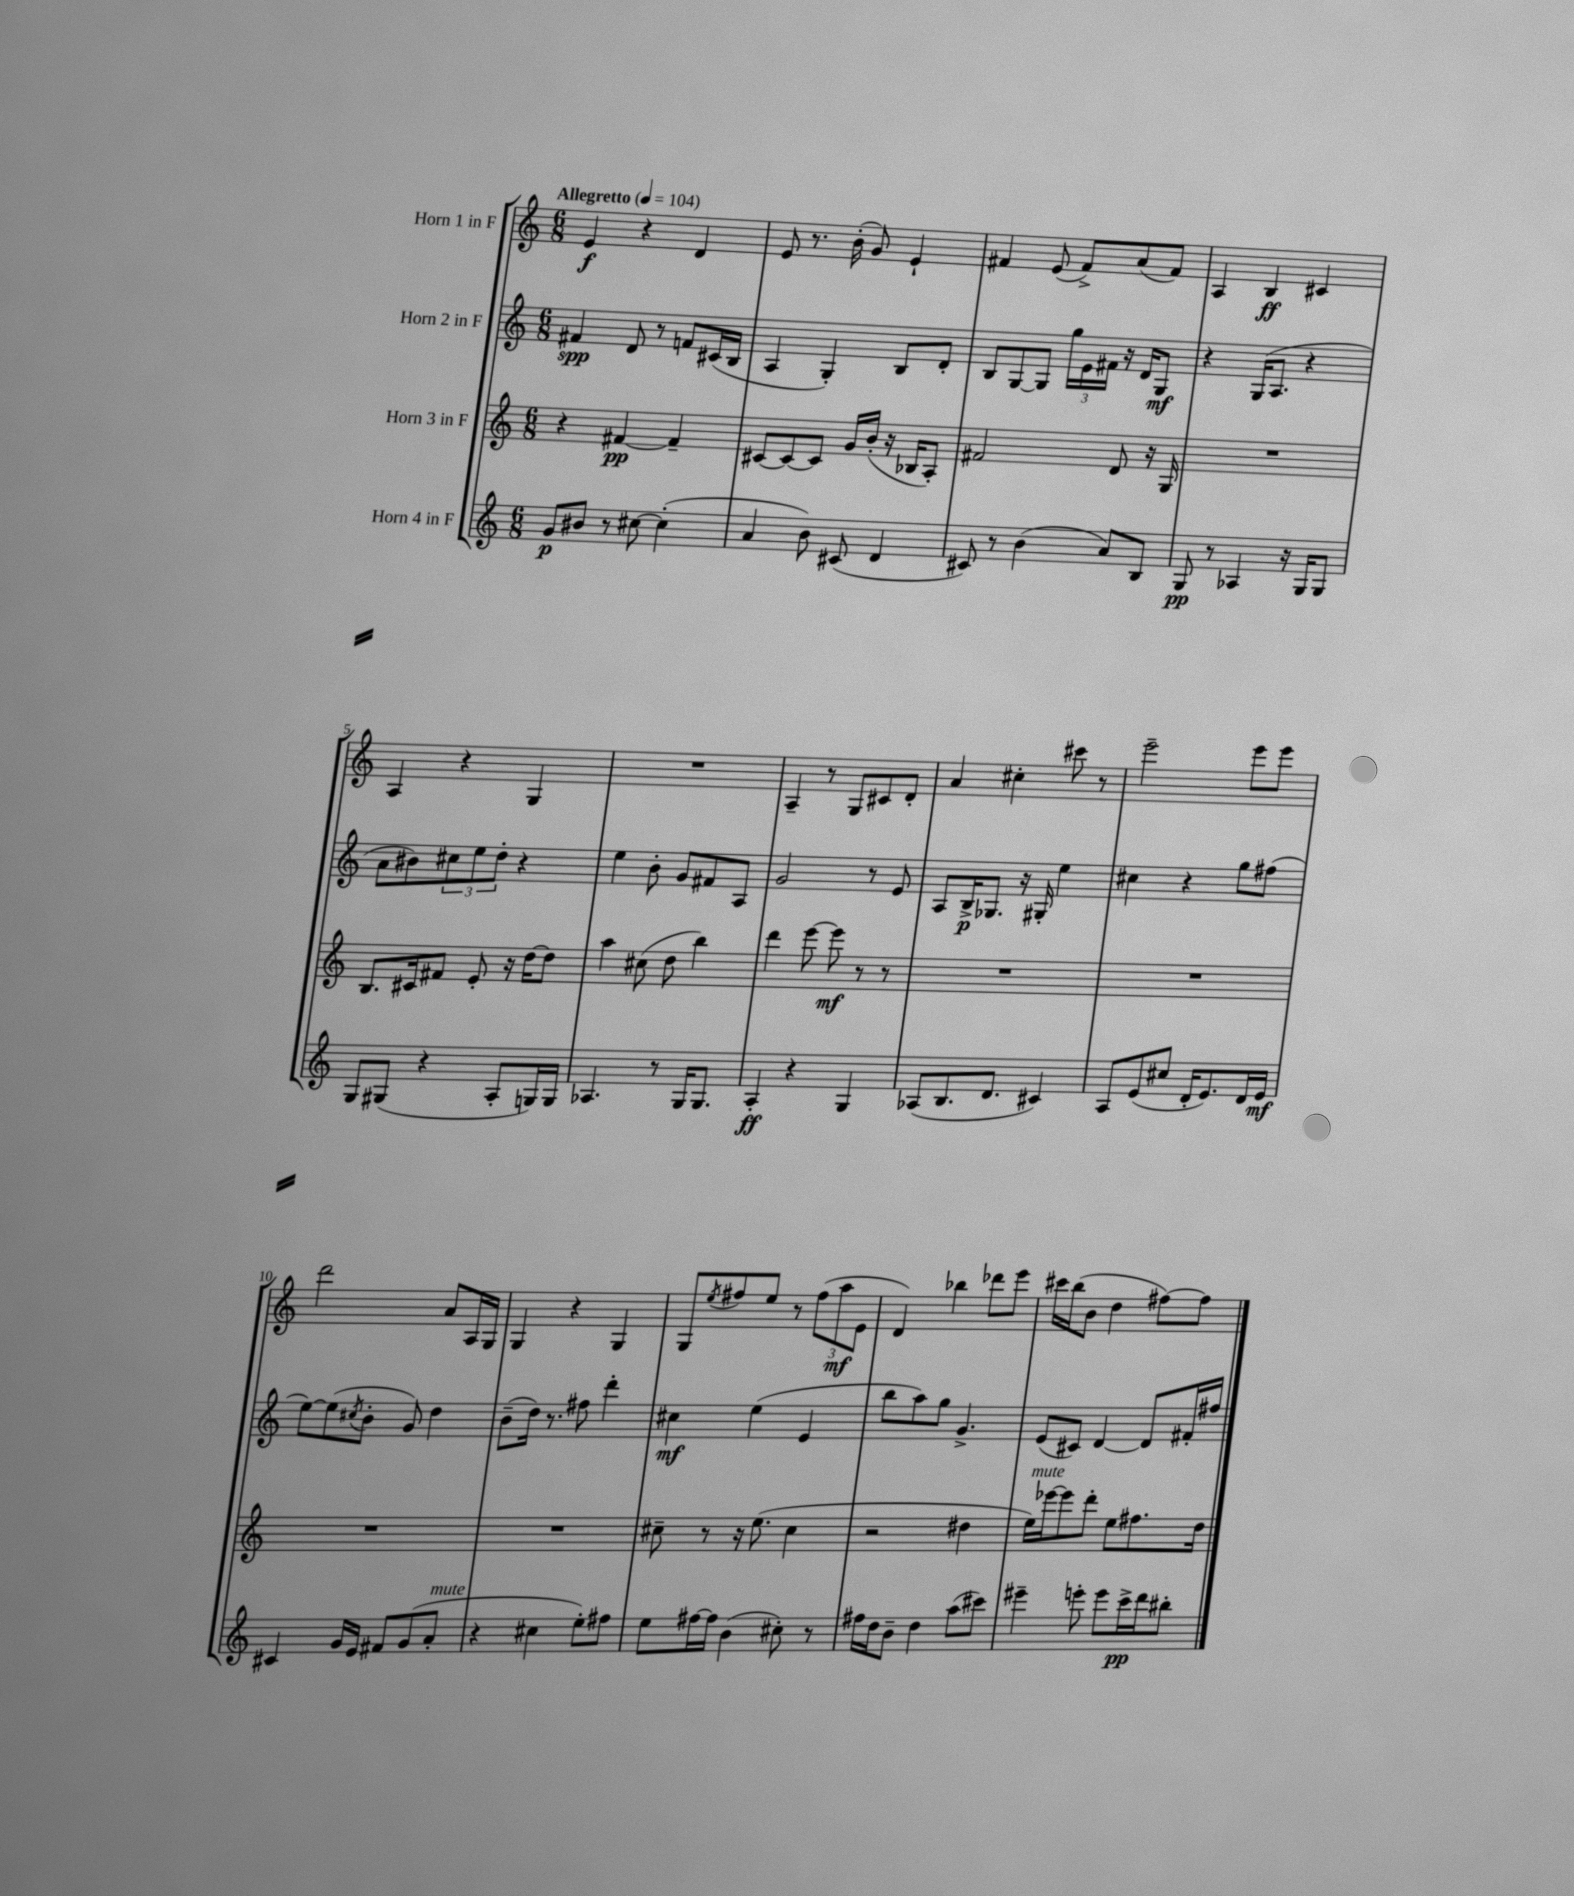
<<
\new StaffGroup <<
\new Staff = "s0" \with { instrumentName = "Horn 1 in F" } {
    \clef treble \key c \major \numericTimeSignature \time 6/8 \tempo "Allegretto" 4 = 104
    e'4\f r4 d'4 |
    e'8 r8. b'16-.( g'8) e'4-! |
    fis'4 e'8( fis'8->) a'8( fis'8) |
    a4 b4\ff cis'4 |
    a4 r4 g4 |
    R2. |
    a4-- r8 g8 cis'8 d'8-. |
    a'4 cis''4-. cis'''8 r8 |
    e'''2-- e'''8 e'''8 |
    d'''2 a'8 a16 g16 |
    g4 r4 g4 |
    g8 \acciaccatura { e''8 } fis''8 e''8 r8 \tuplet 3/2 { fis''8( a''8\mf e'8 } |
    d'4) bes''4 des'''8 e'''8 |
    cis'''16 b''16( b'8 d''4 fis''8~) fis''8 \bar "|." |
}
\new Staff = "s1" \with { instrumentName = "Horn 2 in F" } {
    \clef treble \key c \major \numericTimeSignature \time 6/8
    fis'4\spp d'8 r8 f'8 cis'16( b16 |
    a4 g4-.) b8 d'8-. |
    b8 g8~ g8 \tuplet 3/2 { g''16 e'16 fis'16 } r16 d'16 g8\mf |
    r4 g16( a8. r4 |
    a'8 bis'8) \tuplet 3/2 { cis''8 e''8 d''8-. } r4 |
    e''4 b'8-. g'8 fis'8 a8 |
    g'2 r8 e'8 |
    a8 b16->\p ges8. r16 gis16-. e''4 |
    cis''4 r4 g''8 fis''8( |
    e''8~) e''8( \acciaccatura { cis''8 } b'8-. g'8) d''4 |
    b'8--( d''16) r8. fis''8 d'''4-. |
    cis''4\mf e''4( e'4 |
    b''8 a''8) g''8 g'4.-> |
    e'8( cis'8) d'4~ d'8 fis'16-. fis''16 \bar "|." |
}
\new Staff = "s2" \with { instrumentName = "Horn 3 in F" } {
    \clef treble \key c \major \numericTimeSignature \time 6/8
    r4 fis'4~\pp fis'4-- |
    cis'8~ cis'8~ cis'8 g'16 b'16-.( r16 bes16 a8-.) |
    fis'2 d'8 r16 g16 |
    R2. |
    b8. cis'16 fis'8 e'8-. r16 d''16~ d''8 |
    a''4 cis''8( d''8 b''4) |
    d'''4 e'''8~ e'''8\mf r8 r8 |
    R2. |
    R2. |
    R2. |
    R2. |
    cis''8-- r8 r16 e''8.( cis''4 |
    r2 dis''4 |
    e''16^\markup { \italic "mute" }) ees'''16~ ees'''8 d'''8-. e''8 fis''8. d''16 \bar "|." |
}
\new Staff = "s3" \with { instrumentName = "Horn 4 in F" } {
    \clef treble \key c \major \numericTimeSignature \time 6/8
    g'8\p bis'8 r8 cis''8~ cis''4-.( |
    a'4 b'8) cis'8( d'4 |
    cis'8) r8 b'4( a'8) b8 |
    g8\pp r8 aes4 r16 g16 g8 |
    g8 gis8( r4 a8-. g16) g16 |
    aes4. r8 g16 g8. |
    a4-.\ff r4 g4 |
    aes8( b8. d'8. cis'4) |
    a8 e'8( cis''8 d'16-. e'8.) d'16 e'16\mf |
    cis'4 g'16 e'16 fis'8 g'8( a'8-.^\markup { \italic "mute" } |
    r4 cis''4 e''8-.) fis''8 |
    e''8 fis''16~ fis''16 b'4( cis''8-.) r8 |
    fis''16 d''16 b'8-- d''4 a''8( cis'''8) |
    eis'''4-- e'''8-. e'''8 c'''16->\pp d'''16 bis''8-. \bar "|." |
}
>>
>>
